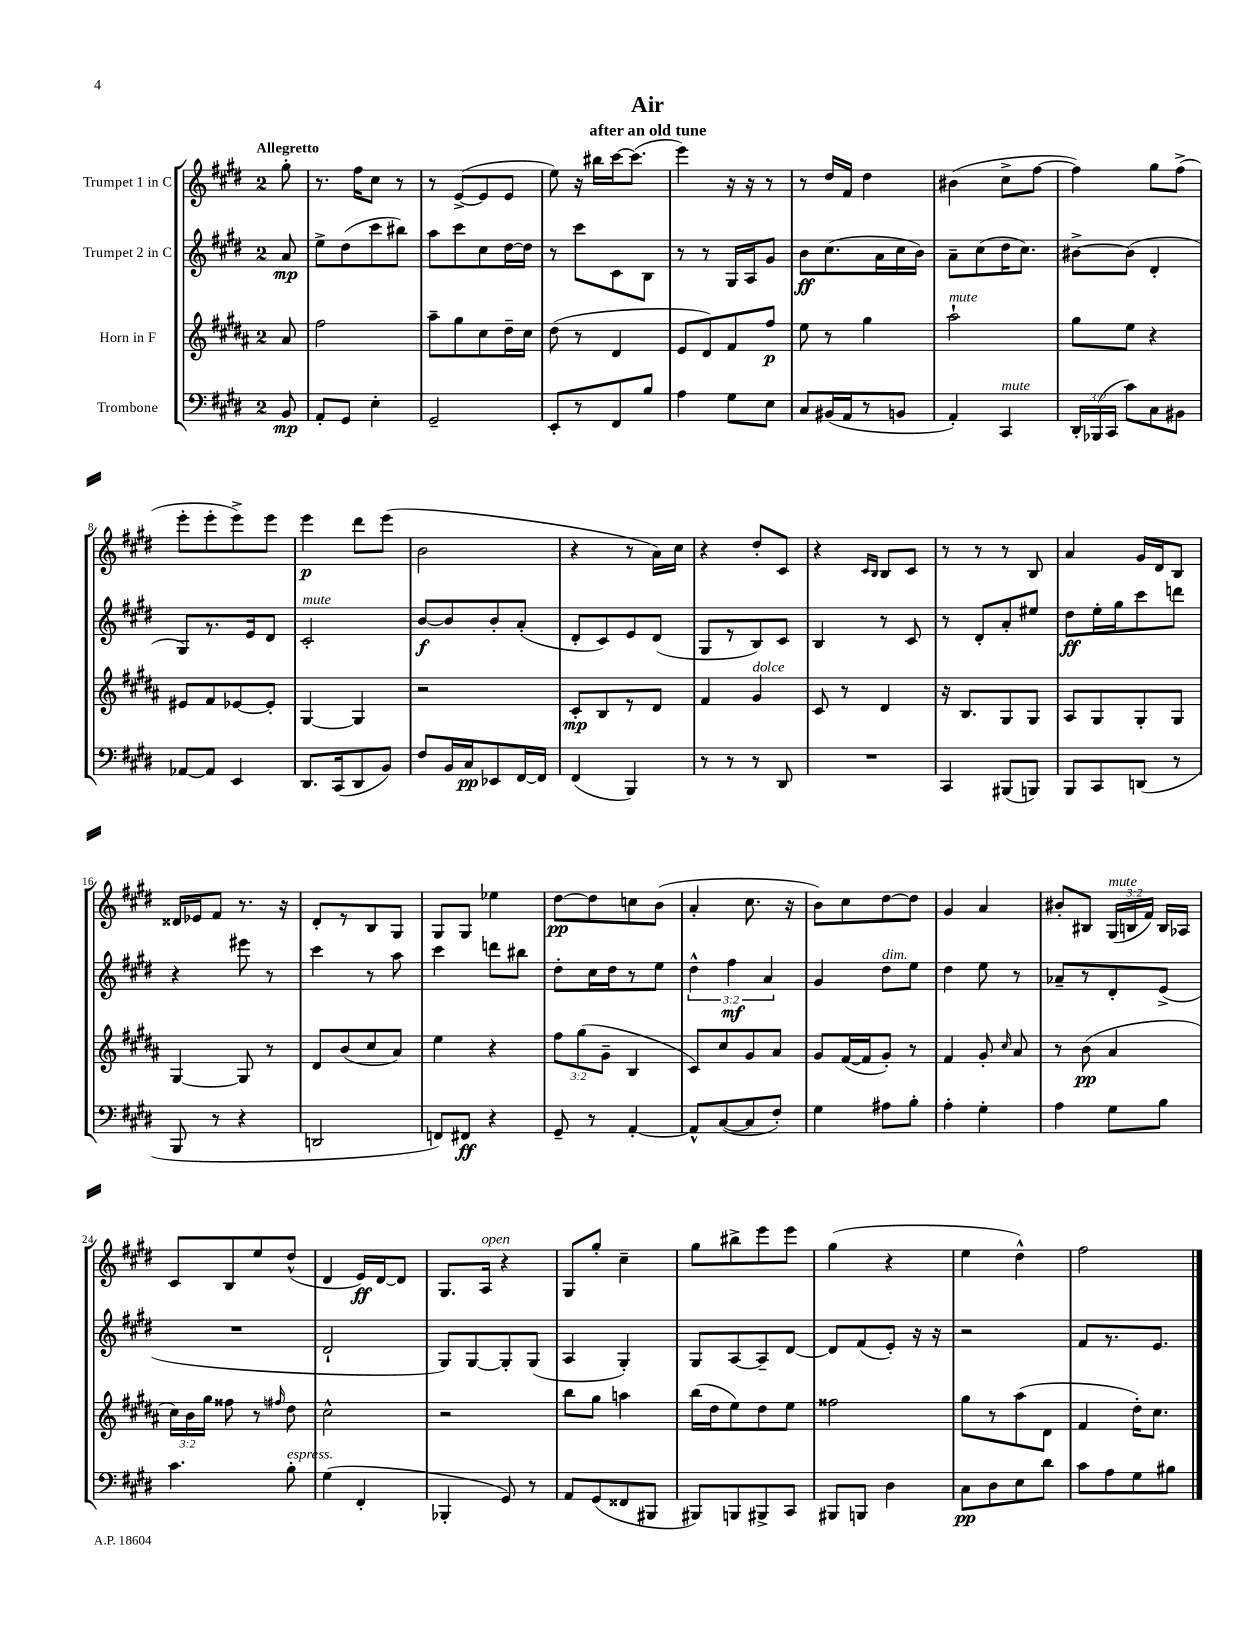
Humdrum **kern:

**kern	**dynam	**kern	**dynam	**kern	**dynam	**kern	**dynam
*part4	*part4	*part3	*part3	*part2	*part2	*part1	*part1
*staff4	*staff4	*staff3	*staff3	*staff2	*staff2	*staff1	*staff1
*I"Trombone	*	*I"Horn in F	*	*I"Trumpet 2 in C	*	*I"Trumpet 1 in C	*
*clefF4	*	*clefG2	*	*clefG2	*	*clefG2	*
*k[f#c#g#d#]	*	*k[f#c#g#d#a#]	*	*k[f#c#g#d#]	*	*k[f#c#g#d#]	*
*M2/4	*	*M2/4	*	*M2/4	*	*M2/4	*
=	=	=	=	=	=	=	=
!	!	!	!	!	!	!LO:TX:a:B:t=Allegretto	!
8BB/	mp	8a#/	.	8a/	mp	8gg#'\	.
=1	=1	=1	=1	=1	=1	=1	=1
8AA'/L	.	2ff#\	.	8ee^\L	.	8.r	.
8GG#/J	.	.	.	(8dd#\	.	.	.
.	.	.	.	.	.	16ff#\KL	.
4E'\	.	.	.	8ccc#\	.	8cc#\J	.
.	.	.	.	8bb#X\J)	.	8r	.
=2	=2	=2	=2	=2	=2	=2	=2
2GG#~/	.	8aa#~\L	.	8aa\L	.	8r	.
.	.	8gg#\	.	8ccc#\	.	([8e^/L	.
.	.	8cc#\	.	8cc#\	.	8e/]	.
.	.	16dd#~\L	.	[16dd#\L	.	8e/J	.
.	.	16cc#\JJ	.	16dd#\JJ]	.	.	.
=3	=3	=3	=3	=3	=3	=3	=3
8EE'/L	.	(8dd#\	.	8r	.	8ee\)	.
8r	.	8r	.	8ccc#\L	.	16r	.
.	.	.	.	.	.	16bb#X\LL	.
8FF#/	.	4d#/	.	8c#\	.	[16ccc#\J	.
.	.	.	.	.	.	(8.ccc#\J]	.
8B/J	.	.	.	8B\J	.	.	.
=4	=4	=4	=4	=4	=4	=4	=4
4A\	.	8e/L	.	8r	.	4eee\)	.
.	.	8d#/)	.	8r	.	.	.
8G#\L	.	8f#/	.	16G#/LL	.	16r	.
.	.	.	.	16A/J	.	16r	.
8E\J	.	8ff#/J	p	8g#/J	.	8r	.
=5	=5	=5	=5	=5	=5	=5	=5
8C#/L	.	8ee\	.	8b\L	ff	8r	.
(16BB#X/L	.	8r	.	(8.cc#\	.	16dd#/LL	.
16AA/J	.	.	.	.	.	16f#/JJ	.
8r	.	4gg#\	.	.	.	4dd#\	.
.	.	.	.	16a\L	.	.	.
8BBn/J	.	.	.	16cc#\	.	.	.
.	.	.	.	16b\JJ)	.	.	.
=6	=6	=6	=6	=6	=6	=6	=6
!	!	!LO:TX:a:i:t=mute	!	!	!	!	!
4AA'/)	.	2aa#`\	.	8a~\L	.	(4b#X\	.
.	.	.	.	(8cc#\	.	.	.
!LO:TX:a:i:t=mute	!	!	!	!	!	!	!
4CC#/	.	.	.	16dd#\K	.	8cc#^\L	.
.	.	.	.	8.cc#\J)	.	.	.
.	.	.	.	.	.	[8ff#\J	.
=7	=7	=7	=7	=7	=7	=7	=7
24DD#'/LL	.	8gg#\L	.	[8b#X^\L	.	4ff#\])	.
(24BBB-X/	.	.	.	.	.	.	.
24CC#/JJ	.	.	.	.	.	.	.
8c#\L)	.	8ee\J	.	(8b#\J]	.	.	.
8C#\	.	4r	.	4d#'/	.	8gg#\L	.
8BB#X\J	.	.	.	.	.	(8ff#^\J	.
!!LO:LB:g=z
=8	=8	=8	=8	=8	=8	=8	=8
[8AA-X/L	.	8e#X/L	.	8G#/L)	.	8eee'\L	.
8AA-/J]	.	8f#/	.	8.r	.	8eee'\	.
4EE/	.	[8e-X/	.	.	.	8eee^\)	.
.	.	.	.	16e/k	.	.	.
.	.	8e-'/J]	.	8d#/J	.	8eee\J	.
=9	=9	=9	=9	=9	=9	=9	=9
!	!	!	!	!LO:TX:a:i:t=mute	!	!	!
8.DD#/L	.	[4G#/	.	2c#'/	.	4eee\	p
(16CC#/k	.	.	.	.	.	.	.
8DD#/	.	4G#/]	.	.	.	8ddd#\L	.
8BB/J)	.	.	.	.	.	(8eee\J	.
=10	=10	=10	=10	=10	=10	=10	=10
8F#/L	.	2r	.	[8b/L	f	2b\	.
16BB/L	.	.	.	8b/]	.	.	.
16C#/J	pp	.	.	.	.	.	.
8EE-X/	.	.	.	8b'/	.	.	.
[16FF#/L	.	.	.	(8a'/J	.	.	.
16FF#/JJ]	.	.	.	.	.	.	.
=11	=11	=11	=11	=11	=11	=11	=11
(4FF#/	.	8c#'/L	mp	8d#'/L	.	4r	.
.	.	8B/	.	8c#/)	.	.	.
4BBB/)	.	8r	.	8e/	.	8r	.
.	.	8d#/J	.	(8d#/J	.	16a\LL)	.
.	.	.	.	.	.	16cc#\JJ	.
=12	=12	=12	=12	=12	=12	=12	=12
8r	.	4f#/	.	8G#/L	.	4r	.
8r	.	.	.	8r	.	.	.
!	!	!LO:TX:a:i:t=dolce	!	!	!	!	!
8r	.	4g#/	.	8B/)	.	8dd#'/L	.
8DD#/	.	.	.	8c#/J	.	8c#/J	.
=13	=13	=13	=13	=13	=13	=13	=13
2r	.	8c#/	.	4B/	.	4r	.
.	.	8r	.	.	.	.	.
.	.	.	.	.	.	16qqc#/LL	.
.	.	.	.	.	.	16qqB/JJ	.
.	.	4d#/	.	8r	.	8B/L	.
.	.	.	.	8c#/	.	8c#/J	.
=14	=14	=14	=14	=14	=14	=14	=14
4CC#/	.	16r	.	8r	.	8r	.
.	.	8.B/L	.	.	.	.	.
.	.	.	.	8d#'/L	.	8r	.
(8BBB#X/L	.	8G#/	.	8a'/	.	8r	.
8BBBn/J)	.	8G#/J	.	8ee#X/J	.	8B/	.
=15	=15	=15	=15	=15	=15	=15	=15
8BBB/L	.	8A#/L	.	8dd#\L	ff	4a/	.
8CC#/	.	8G#/	.	16ee'\L	.	.	.
.	.	.	.	16gg#\J	.	.	.
(8DDn/J	.	8G#'/	.	8ccc#\	.	16g#/LL	.
.	.	.	.	.	.	16d#/J	.
8r	.	8G#/J	.	8dddn\J	.	8B/J	.
!!LO:LB:g=z
=16	=16	=16	=16	=16	=16	=16	=16
8BBB/	.	[4G#/	.	4r	.	16d##X/LL	.
.	.	.	.	.	.	16e-X/J	.
8r	.	.	.	.	.	8f#/J	.
4r	.	8G#/]	.	8eee#X\	.	8.r	.
.	.	8r	.	8r	.	.	.
.	.	.	.	.	.	16r	.
=17	=17	=17	=17	=17	=17	=17	=17
2DDn/	.	8d#/L	.	4ccc#\	.	8d#'/L	.
.	.	(8b/	.	.	.	8r	.
.	.	8cc#/	.	8r	.	8B/	.
.	.	8a#/J)	.	8aa\	.	8G#/J	.
=18	=18	=18	=18	=18	=18	=18	=18
8FFn/L)	.	4ee\	.	4ccc#\	.	8G#/L	.
8FF#X/J	ff	.	.	.	.	8G#/J	.
4r	.	4r	.	8dddn\L	.	4ee-X\	.
.	.	.	.	8bb#X\J	.	.	.
=19	=19	=19	=19	=19	=19	=19	=19
8GG#~/	.	12ff#\L	.	8dd#'\L	.	[8dd#\L	pp
.	.	(12gg#\	.	.	.	.	.
8r	.	.	.	16cc#\L	.	8dd#\]	.
.	.	12g#~\J	.	.	.	.	.
.	.	.	.	16dd#\J	.	.	.
[4AA'/	.	4B/	.	8r	.	8ccn\	.
.	.	.	.	8ee\J	.	(8b\J	.
=20	=20	=20	=20	=20	=20	=20	=20
8AA^^/L]	.	8c#/L)	.	6dd#^^\	.	4a'/	.
([8C#/	.	8cc#/	.	.	.	.	.
.	.	.	.	6ff#\	mf	.	.
8C#/]	.	8g#/	.	.	.	8.cc#\	.
.	.	.	.	6a/	.	.	.
8F#'/J)	.	8a#/J	.	.	.	.	.
.	.	.	.	.	.	16r	.
=21	=21	=21	=21	=21	=21	=21	=21
4G#\	.	8g#/L	.	4g#/	.	8b\L)	.
.	.	([16f#/L	.	.	.	8cc#\	.
.	.	16f#/J]	.	.	.	.	.
!	!	!	!	!LO:TX:a:i:t=dim.	!	!	!
8A#X\L	.	8g#'/J)	.	8dd#\L	.	[8dd#\	.
8B'\J	.	8r	.	8ee\J	.	8dd#\J]	.
=22	=22	=22	=22	=22	=22	=22	=22
4A'\	.	4f#/	.	4dd#\	.	4g#/	.
4G#'\	.	8g#'/	.	8ee\	.	4a/	.
.	.	16qqcc#/	.	.	.	.	.
.	.	8a#/	.	8r	.	.	.
=23	=23	=23	=23	=23	=23	=23	=23
4A\	.	8r	.	8a-X~/L	.	8b#X'/L	.
.	.	(8b\	pp	8r	.	8B#X/J	.
!	!	!	!	!	!	!LO:TX:a:i:t=mute	!
8G#\L	.	4a#/	.	8d#'/	.	(24G#/LL	.
.	.	.	.	.	.	24Bn/	.
.	.	.	.	.	.	24f#/JJ)	.
8B\J	.	.	.	(8e^/J	.	16B/LL	.
.	.	.	.	.	.	16A-X/JJ	.
!!LO:LB:g=z
=24	=24	=24	=24	=24	=24	=24	=24
4.c#\	.	24cc#\LL)	.	2r	.	8c#/L	.
.	.	24b\	.	.	.	.	.
.	.	24gg#\JJ	.	.	.	.	.
.	.	8ff##X\	.	.	.	8B/	.
.	.	8r	.	.	.	8ee/	.
.	.	16qqff#X/	.	.	.	.	.
!LO:TX:a:i:t=espress.	!	!	!	!	!	!	!
8B'\	.	8dd#\	.	.	.	(8dd#^^/J	.
=25	=25	=25	=25	=25	=25	=25	=25
(4G#\	.	2cc#^^\	.	2d#`/	.	4d#/	.
4FF#'/	.	.	.	.	.	16e/LL)	ff
.	.	.	.	.	.	[16d#/J	.
.	.	.	.	.	.	8d#/J]	.
=26	=26	=26	=26	=26	=26	=26	=26
4BBB-X'/	.	2r	.	8G#/L)	.	8.G#/L	.
.	.	.	.	[8G#/	.	.	.
!	!	!	!	!	!	!LO:TX:a:i:t=open	!
.	.	.	.	.	.	16A/Jk	.
8GG#/)	.	.	.	8G#'/]	.	4r	.
8r	.	.	.	(8G#/J	.	.	.
=27	=27	=27	=27	=27	=27	=27	=27
8AA/L	.	8bb\L	.	4A/	.	8G#/L	.
(8GG#/	.	8gg#\J	.	.	.	8gg#'/J	.
8FF##X/	.	4aan\	.	4G#'/)	.	4cc#~\	.
8BBB#X/J	.	.	.	.	.	.	.
=28	=28	=28	=28	=28	=28	=28	=28
8BBB#X/L)	.	(16bb\LL	.	8G#/L	.	8gg#\L	.
.	.	16dd#\J	.	.	.	.	.
8BBBn/	.	8ee\)	.	[8A/	.	8bb#X^\	.
8BBB#X^/	.	8dd#\	.	8A~/]	.	8eee\	.
8CC#/J	.	8ee\J	.	[8d#/J	.	8eee\J	.
=29	=29	=29	=29	=29	=29	=29	=29
8BBB#X/L	.	2ff##X\	.	8d#/L]	.	(4gg#\	.
8BBBn/J	.	.	.	(8f#/	.	.	.
4D#\	.	.	.	8e'/J)	.	4r	.
.	.	.	.	16r	.	.	.
.	.	.	.	16r	.	.	.
=30	=30	=30	=30	=30	=30	=30	=30
8C#\L	pp	8gg#\L	.	2r	.	4ee\	.
8D#\	.	8r	.	.	.	.	.
8E\	.	(8aa#\	.	.	.	4dd#^^\)	.
8d#\J	.	8d#\J	.	.	.	.	.
=31	=31	=31	=31	=31	=31	=31	=31
8c#\L	.	4f#/	.	8f#/L	.	2ff#\	.
8A\	.	.	.	8.r	.	.	.
8G#\	.	16dd#'\KL)	.	.	.	.	.
.	.	8.cc#\J	.	8.e/J	.	.	.
8B#X\J	.	.	.	.	.	.	.
==	==	==	==	==	==	==	==
*-	*-	*-	*-	*-	*-	*-	*-
